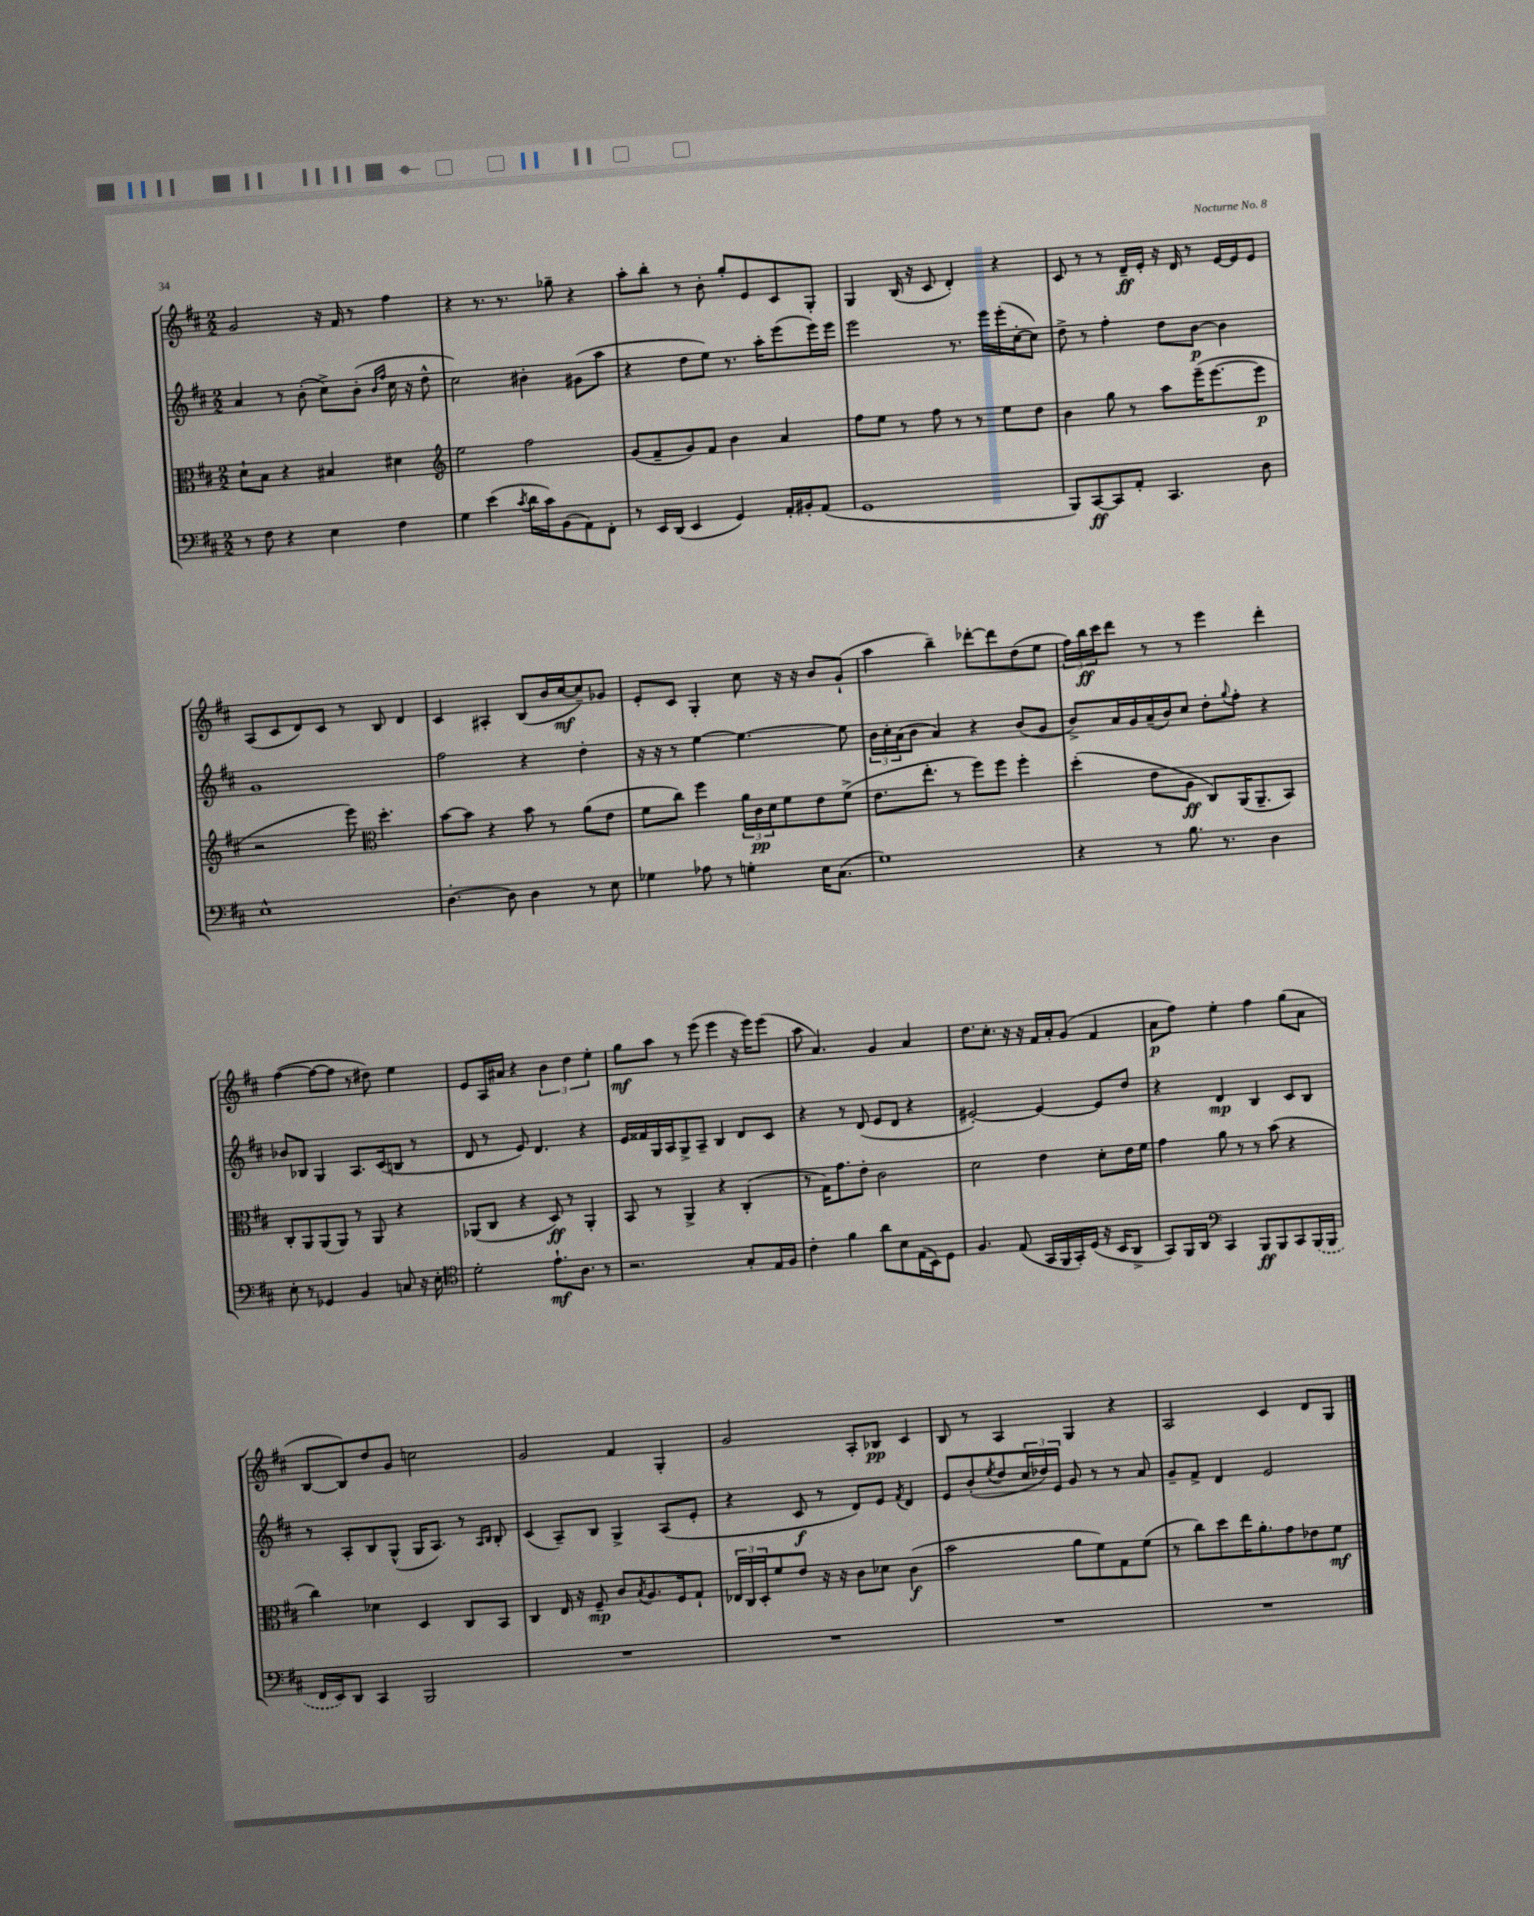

**kern	**kern	**kern	**kern
*staff4	*staff3	*staff2	*staff1
*clefF4	*clefC3	*clefG2	*clefG2
*k[f#c#]	*k[f#c#]	*k[f#c#]	*k[f#c#]
*M2/2	*M2/2	*M2/2	*M2/2
8r	8d`	4a	2g
8F#	8B	.	.
4r	4r	8r	.
.	.	(8b'	.
4E	4B#	8cc#^)	16r
.	.	.	16f#
.	.	(8b'	8r
.	.	16qqb	.
.	.	16qqff#	.
4F#	4d#	16cc#	4ff#
.	.	16r	.
.	.	8dd^^	.
=	=	=	=
*	*clefG2	*	*
4G	2ee	2cc#)	4r
(4e	.	.	8.r
.	.	.	8.r
8qc#	.	.	.
16d	2ff#	4b#'	.
16c#)	.	.	.
(8BB	.	.	8gg-~
8AA)	.	(8g#	4r
8FF#'	.	8aa	.
=	=	=	=
8r	(8g	4r	8aa'
16EE	8f#~	.	8bb'
(16DD	.	.	.
4EE	8g)	8dd	8r
.	8f#	8ee)	8b'
4GG)	4b	8.r	8gg'
.	.	.	8e
.	.	16aa'	.
16AA'	4a	(8eee	8c#
16BB#'	.	.	.
(8AA	.	16eee)	8G'
.	.	16eee	.
=	=	=	=
1GG	8ff#	2eee	4G
.	8ee	.	.
.	8r	.	(16B
.	.	.	16r
.	8ff#	.	8c#
.	8r	8.r	4d')
.	8r	.	.
.	.	16eee	.
.	8ee	(16eee'	4r
.	.	[16cc#'	.
.	8dd	8cc#])	.
=	=	=	=
8BBB)	4b	8dd^	8c#
[8CC#	.	8r	8r
8CC#]	8gg	4ff#'	8r
8AA'	8r	.	16d~
.	.	.	16e'
4.CC#	8aa	8dd	16r
.	.	.	16d
.	(16eee~	[8b	8r
.	[8.eee	.	.
.	.	4b]	[16e
.	.	.	16e]
8D	8eee]	.	8e
=	=	=	=
1E^^	2r	1g	(8A
.	.	.	8c#
.	.	.	8d)
.	.	.	8c#
.	8eee)	.	8r
*	*clefC3	*	*
.	4.dd'	.	8B
.	.	.	4d
=	=	=	=
[4.D'	[8b	2ff#	4c#
.	8b]	.	.
.	4r	.	4A#'
8D]	.	.	.
4D	8b	4r	(8B
.	8r	.	16b
.	.	.	[16cc#
8r	(8a	4dd'	8cc#~])
8E	8e	.	8g-
=	=	=	=
4G-	8f#	16r	8e'
.	.	16r	.
.	8cc#)	8r	8c#
8A-	4ff#	[4ee	4G'
8r	.	.	.
4G'	24a	4.ee_	8cc#
.	24c#	.	.
.	24d	.	.
.	8f#	.	16r
.	.	.	16r
16E	8e	.	8b
(8.C#	.	.	.
.	(8f#^	8ee]	(8g`
=	=	=	=
1G)	8.e	24b	4aa
.	.	24cc#'	.
.	.	(24a	.
.	.	8b	.
.	8.ee'	.	.
.	.	4a)	4bb~)
.	8r	.	.
.	8ff#)	4r	[8ddd-'
.	8ff#	.	8ddd-]
.	4ff#'	(8b	(8dd
.	.	8g	8ee
=	=	=	=
4r	(4dd'	8b^)	24ff#)
.	.	.	24bb
.	.	.	24ccc#
.	.	16a	8ddd
.	.	16g	.
8r	8e	(16a~	8r
.	.	16b)	.
8.B	8A	8cc#	8r
.	8C#)	8dd'	4eee
8.r	.	.	.
.	.	8qqgg	.
.	(16AA	8ff#'	.
.	8.AA~	.	.
4D	.	4r	4ddd'
.	8BB)	.	.
=	=	=	=
8E'	8C#'	8b-	([4ff#
8r	8AA	8B-	.
4GG-	(8AA	4G	8ff#_
.	8AA)	.	8ff#]
4BB	8r	8.A	8r
.	8AA	.	8dd#)
.	.	(16c#	.
8C	4r	8B	4ee
16r	.	8r	.
16E'	.	.	.
=	=	=	=
*clefC4	*	*	*
2d'	(8AA-	8d	8e
.	8C#	8r	16A
.	.	.	16a#
.	4r	8e)	4r
.	.	4.d	.
8.e`	8D)	.	6b
.	8r	.	.
.	.	.	6dd
8.A	.	.	.
.	4AA-'	4r	.
.	.	.	6ee'
8r	.	.	.
=	=	=	=
2.r	8BB	16e	8gg
.	.	16f##	.
.	8r	16G	8aa
.	.	16A	.
.	4AA^	8G^	8r
.	.	8A~	(8eee
.	4r	4B	4eee
8G'	(4C#'	8d	16r
.	.	.	16eee)
16E	.	8c#	(8eee
16F#	.	.	.
=	=	=	=
4c#'	8r	4r	8aa
.	16G)	.	4.a)
.	8.g	.	.
4f#	.	8r	.
.	8e'	(8d	.
8a	2c#	8e	4g
8B	.	8d	.
(16E	.	4r	4a
16BB)	.	.	.
8D	.	.	.
=	=	=	=
4.F#	2d	[2e#')	8.dd
.	.	.	8.cc#'
(8E	.	.	16r
.	.	.	16r
16GG	4e	4e#_	16f#
16FF#	.	.	16a'
16GG')	.	.	(8g
(16D	.	.	.
16r	8d'	8e#]	4f#
16BB	.	.	.
8AA^	16e	8dd	.
.	16f#	.	.
=	=	=	=
8GG)	4g	4r	8a
16FF#	.	.	8ff#)
16AA	.	.	.
*clefF4	*	*	*
4CC#	8a	4d	4ee'
.	8r	.	.
8BBB	8r	4B	4ff#
8BBB	(8b	.	.
8CC#	4r	8c#	(8gg
(16BBB	.	8B	8a
16BBB	.	.	.
=	=	=	=
16FF#	4cc#)	8r	[8B
16EE)	.	.	.
8DD	.	8A'	8B])
4CC#	4d-	8B	8dd
.	.	(8G^^	8g
2BBB	4D	16G	2cc
.	.	8.A)	.
.	8C#	8r	.
.	.	16qqA	.
.	.	16qqB	.
.	8BB	8B'	.
=	=	=	=
1r	4C#	(4c#	2g
.	16E	8A~)	.
.	16r	.	.
.	8F#~	8B	.
.	8c#	4G^	4f#
.	8qB	.	.
.	8.A	.	.
.	.	(8A	4G'
.	16F#	.	.
.	8G`	8e'	.
=	=	=	=
1r	24E-	4r	2g
.	24C#	.	.
.	24D'	.	.
.	8f#	.	.
.	8e	8c#	.
.	16r	8r	.
.	16r	.	.
.	8c#	8d)	8A'
.	8d-	8e	8B-
.	.	8qf#	.
.	(4c#	4d	4c#
=	=	=	=
1r	2b	8e	8B
.	.	(8b'	8r
.	.	8qee	.
.	.	8dd	4A
.	.	24cc#	.
.	.	24dd-)	.
.	.	24e	.
.	8a	8g	4G
.	8f#)	8r	.
.	8G	8r	4r
.	(8f#	8a	.
=	=	=	=
1r	8r	8g~	2A
.	8cc#)	8f#^	.
.	8dd	4d	.
.	16ee	.	.
.	8.a'	.	.
.	.	2e	4c#
.	8g	.	.
.	8e-	.	8d
.	8f#	.	8G
==	==	==	==
*-	*-	*-	*-
